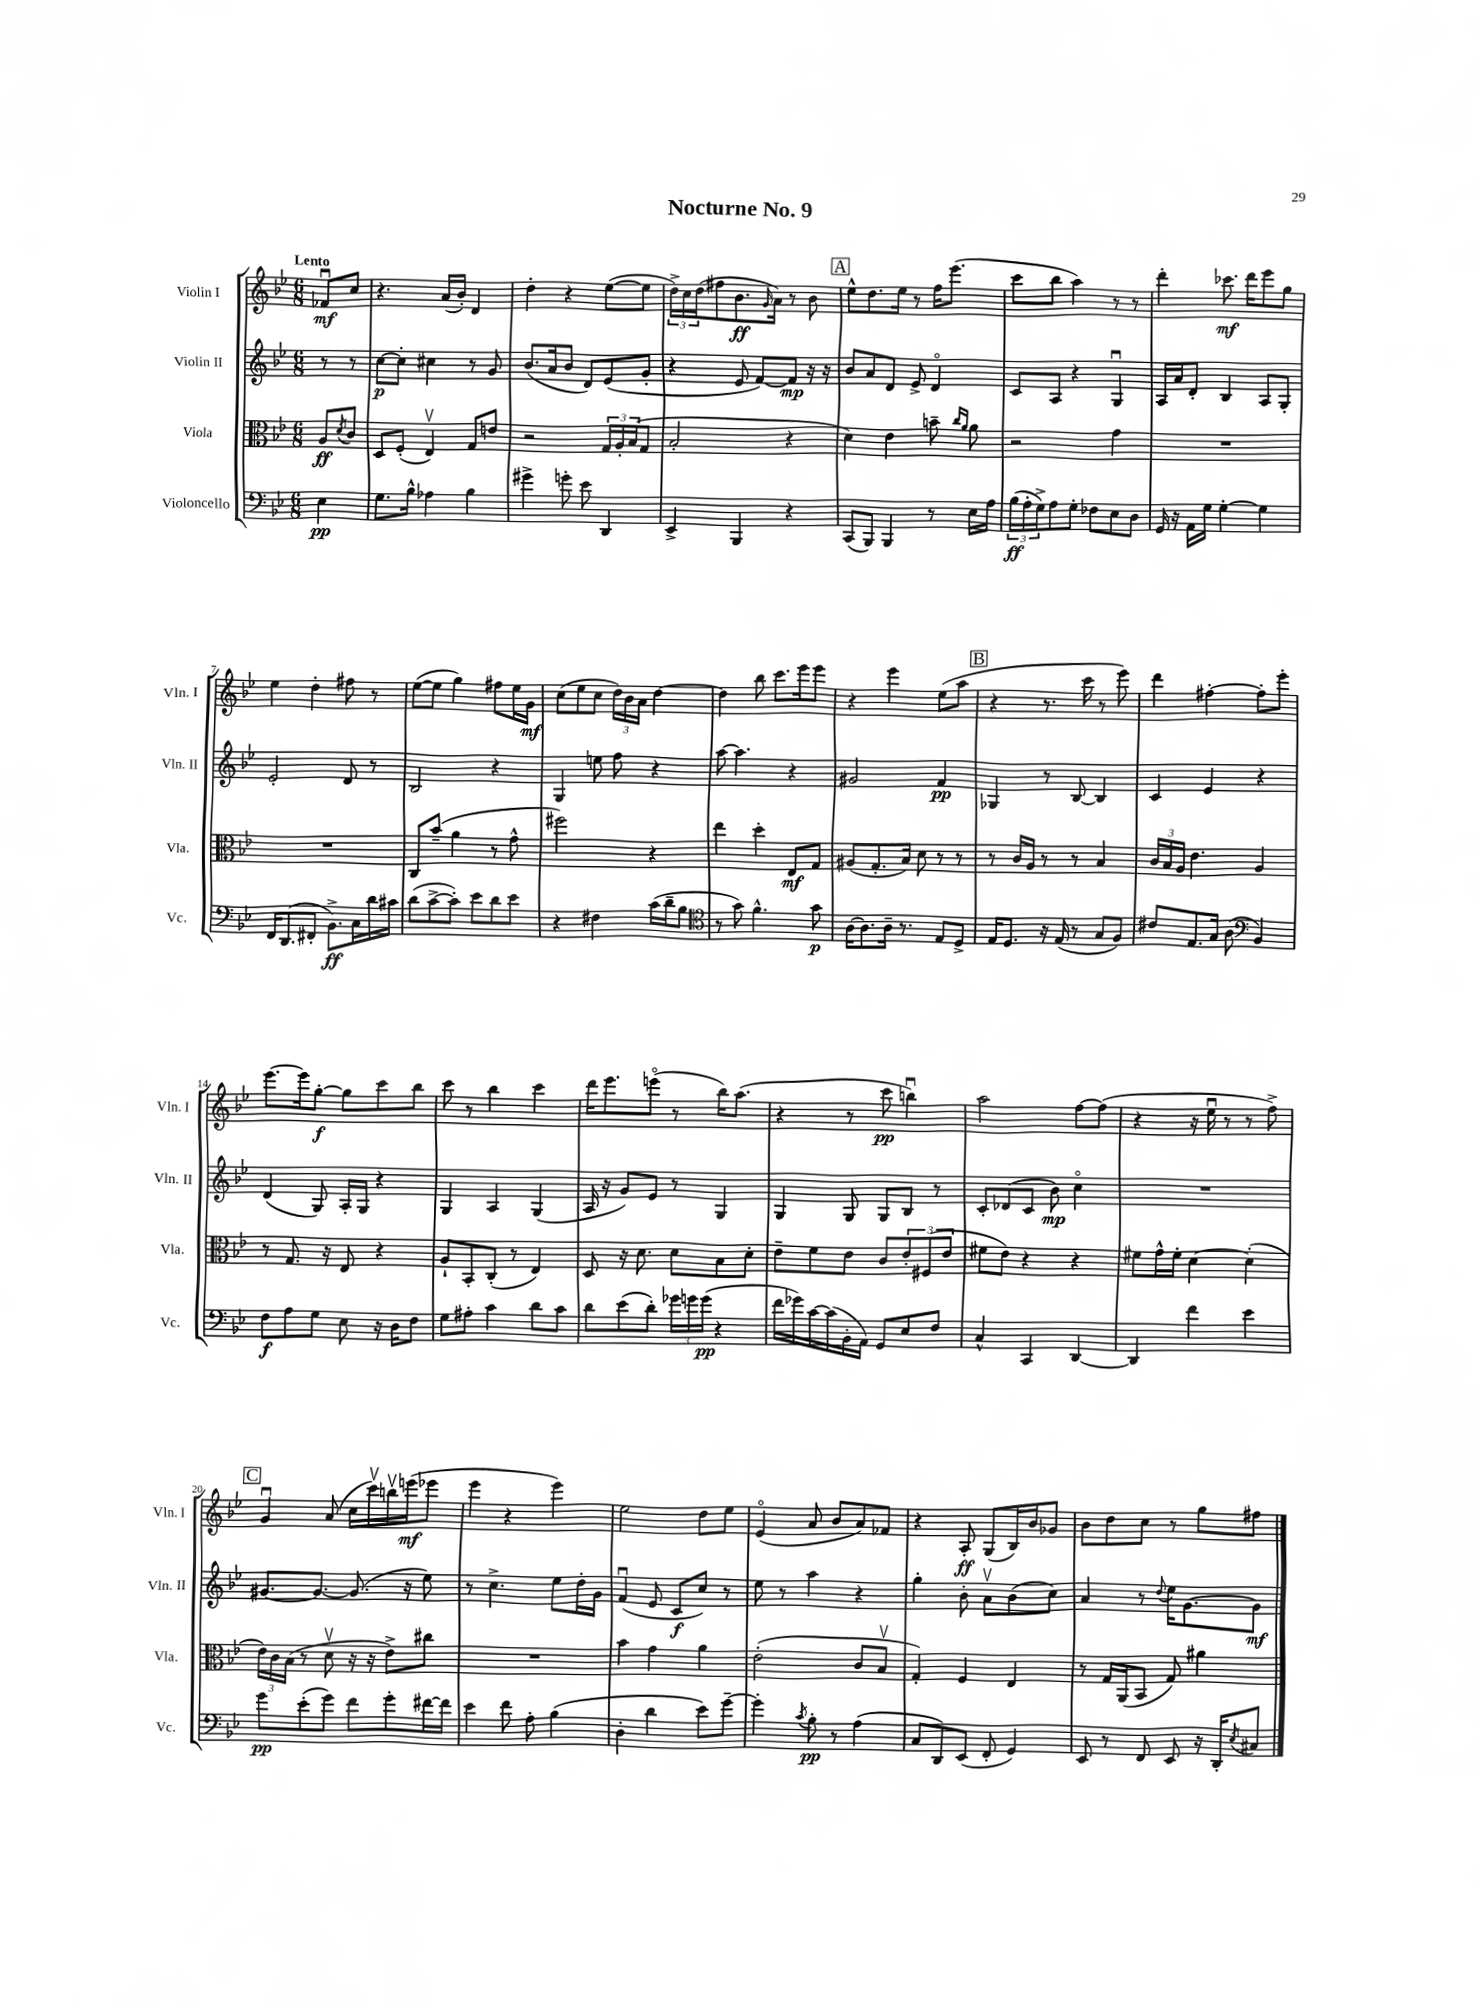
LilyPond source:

\header { title = "Nocturne No. 9" }
<<
\new StaffGroup <<
\new Staff = "s0" \with { instrumentName = "Violin I" shortInstrumentName = "Vln. I" } {
    \clef treble \key bes \major \numericTimeSignature \time 6/8 \partial 4 \tempo "Lento"
    fes'8\downbow\mf c''8 |
    r4. a'16( bes'16-.) d'4 |
    d''4-. r4 ees''8~( ees''8 |
    \tuplet 3/2 { d''16->) c''16 d''16( } fis''8 bes'8.\ff \grace { g'16 } a'16) r8 bes'8 |
    \mark \markup { \box "A" } ees''8-^ d''8. ees''16 r8 f''16 ees'''8.( |
    c'''8 bes''8 a''4) r8 r8 |
    d'''4-. ces'''8.\mf d'''16 ees'''8 g''8 |
    ees''4 d''4-. fis''8 r8 |
    ees''8~( ees''8 g''4) fis''8 ees''16 g'16\mf |
    c''8( ees''8 c''8 \tuplet 3/2 { d''16) bes'16 a'16 } d''4~ |
    d''4 bes''8 c'''8. ees'''16 ees'''8 |
    r4 ees'''4 ees''8( a''8 |
    \mark \markup { \box "B" } r4 r8. c'''16 r8 ees'''8) |
    d'''4 fis''4~-. fis''8-. ees'''8-. |
    ees'''8.~ ees'''16 g''8~-.\f g''8 c'''8 bes''8 |
    c'''8 r8 bes''4 c'''4 |
    d'''16 ees'''8. e'''8\flageolet( r8 bes''16) a''8.( |
    r4 r8 c'''8\pp b''4\downbow) |
    a''2 f''8~ f''8( |
    r4 r16 ees''16\downbow r8 r8 f''8->) |
    \mark \markup { \box "C" } g'4\downbow a'8( c''16 c'''16\upbow) b''16\upbow e'''16\mf( ees'''8 |
    ees'''4 r4 ees'''4) |
    ees''2 d''8 ees''8 |
    ees'4\flageolet( a'8 bes'8 a'8) fes'8 |
    r4 a8-.\ff g8( bes16) bes'16 ges'8 |
    bes'8 d''8 c''8 r8 g''8 fis''8 \bar "|." |
}
\new Staff = "s1" \with { instrumentName = "Violin II" shortInstrumentName = "Vln. II" } {
    \clef treble \key bes \major \numericTimeSignature \time 6/8 \partial 4
    r8 r8 |
    c''8~\p c''8-. cis''4 r8 g'8 |
    bes'8.( a'16 bes'8 d'8) ees'8( g'8-. |
    r4 ees'8 f'8~) f'8\mp r16 r16 |
    \mark \markup { \box "A" } bes'8 a'8 d'8 ees'8-> d'4\flageolet |
    c'8 a8 r4 g4\downbow |
    a16 a'16 d'8-. bes4 a8 g8-. |
    ees'2-. d'8 r8 |
    bes2 r4 |
    g4 e''8 f''8 r4 |
    a''8~ a''4. r4 |
    gis'2 f'4\pp |
    \mark \markup { \box "B" } ges4 r8 bes8~ bes4 |
    c'4 ees'4 r4 |
    d'4( g8) a16-. g16 r4 |
    g4 a4 g4( |
    a16 r16 g'8) ees'8 r8 g4 |
    g4 g8 g8 bes8 r8 |
    c'8-. des'8( c'8 bes'8\mp) c''4\flageolet |
    R2. |
    \mark \markup { \box "C" } gis'8.~ gis'8.~ gis'8.( r16 ees''8) |
    r8 c''4.-> ees''8 d''16-. g'16 |
    f'4\downbow( ees'8 c'8\f c''8) r8 |
    ees''8 r8 a''4 r4 |
    g''4-. bes'8-. a'8\upbow bes'8( c''8) |
    a'4 r8 \appoggiatura { d''8 } ees''16 g'8.~ g'8\mf \bar "|." |
}
\new Staff = "s2" \with { instrumentName = "Viola" shortInstrumentName = "Vla." } {
    \clef alto \key bes \major \numericTimeSignature \time 6/8 \partial 4
    a8\ff \acciaccatura { d'8 } c'8 |
    d8 f8-.( ees4\upbow) g8 e'8 |
    r2 \tuplet 3/2 { g16 a16-. bes16( } g8 |
    bes2-. r4 |
    \mark \markup { \box "A" } d'4) ees'4 b'8-- \grace { c''16 a'16 } a'8 |
    r2 g'4 |
    R2. |
    R2. |
    c8 bes'8--( a'4 r8 g'8-^ |
    fis''2) r4 |
    ees''4 d''4-. ees8\mf g8 |
    ais8( g8.-. bes16) d'8 r8 r8 |
    \mark \markup { \box "B" } r8 c'16 a16 r8 r8 bes4 |
    \tuplet 3/2 { c'16 bes16 a16 } ees'4. a4 |
    r8 g8. r16 ees8 r4 |
    a8-! bes,8-. c8-.( r8 ees4) |
    d8 r16 d'8. d'8 bes8 d'8-. |
    ees'8-- f'8 ees'8 c'8 \tuplet 3/2 { ees'8-. fis8( ees'8 } |
    fis'8 ees'8) r4 r4 |
    fis'8 g'16-^ fis'16-. d'4~ d'4-.( |
    \mark \markup { \box "C" } \tuplet 3/2 { ees'16) c'16 bes16( } r8 d'8\upbow r16 r16 ees'8->) cis''8 |
    R2. |
    bes'4 g'4 a'4 |
    ees'2-.( c'8 bes8\upbow |
    g4-.) f4 ees4 |
    r8 g16 a,16( bes,8 g8) ais'4 \bar "|." |
}
\new Staff = "s3" \with { instrumentName = "Violoncello" shortInstrumentName = "Vc." } {
    \clef bass \key bes \major \numericTimeSignature \time 6/8 \partial 4
    ees4\pp |
    g8. bes16-^ aes4 bes4 |
    gis'4-> g'8-. ees'8 d,4 |
    ees,4-> bes,,4 r4 |
    \mark \markup { \box "A" } c,8( bes,,8) bes,,4 r8 ees16 a16 |
    \tuplet 3/2 { bes16\ff( a16-. g16->) } a8 g8-. fes8 ees8 d8 |
    g,16 r16 a,16 g16 g4~-. g4 |
    f,16 d,8.( fis,8-. bes,8.->\ff) c16 d'16 cis'16 |
    d'8( c'8~-> c'8-.) ees'8 d'8 ees'8 |
    r4 fis4 c'16( d'16-- bes8 |
    \clef tenor r8 g'8) f'4.-^ g'8\p |
    a16~ a8. a16-- r8. ees8 d8-> |
    \mark \markup { \box "B" } ees16 d8. r16 ees16( r8 g8 f8) |
    cis'8 ees8. g16 a8( \clef bass bes,4) |
    f8\f a8 g8 ees8 r16 d16 f8 |
    g8 ais8-. c'4 d'8 c'8 |
    d'8 ees'8( d'8-.) \tuplet 3/2 { ges'16 g'16 g'16\pp( } r4 |
    f'16 ges'16) c'16~ c'16( bes,16-. a,16) g,8 ees8 f8 |
    c4-^ c,4 d,4~ |
    d,4 f'4 ees'4 |
    \mark \markup { \box "C" } g'8\pp ees'8-.( g'8) f'8 g'8-. fis'16~ fis'16 |
    ees'4 f'8 a8-. bes4( |
    d4-. d'4 ees'8) g'8~-- |
    g'4-. \acciaccatura { c'8 } bes8-.\pp r8 a4( |
    c8 d,8) ees,8( f,8-. g,4) |
    ees,8 r8 f,8 ees,8 r16 d,16-. \acciaccatura { ees8 } cis8 \bar "|." |
}
>>
>>
